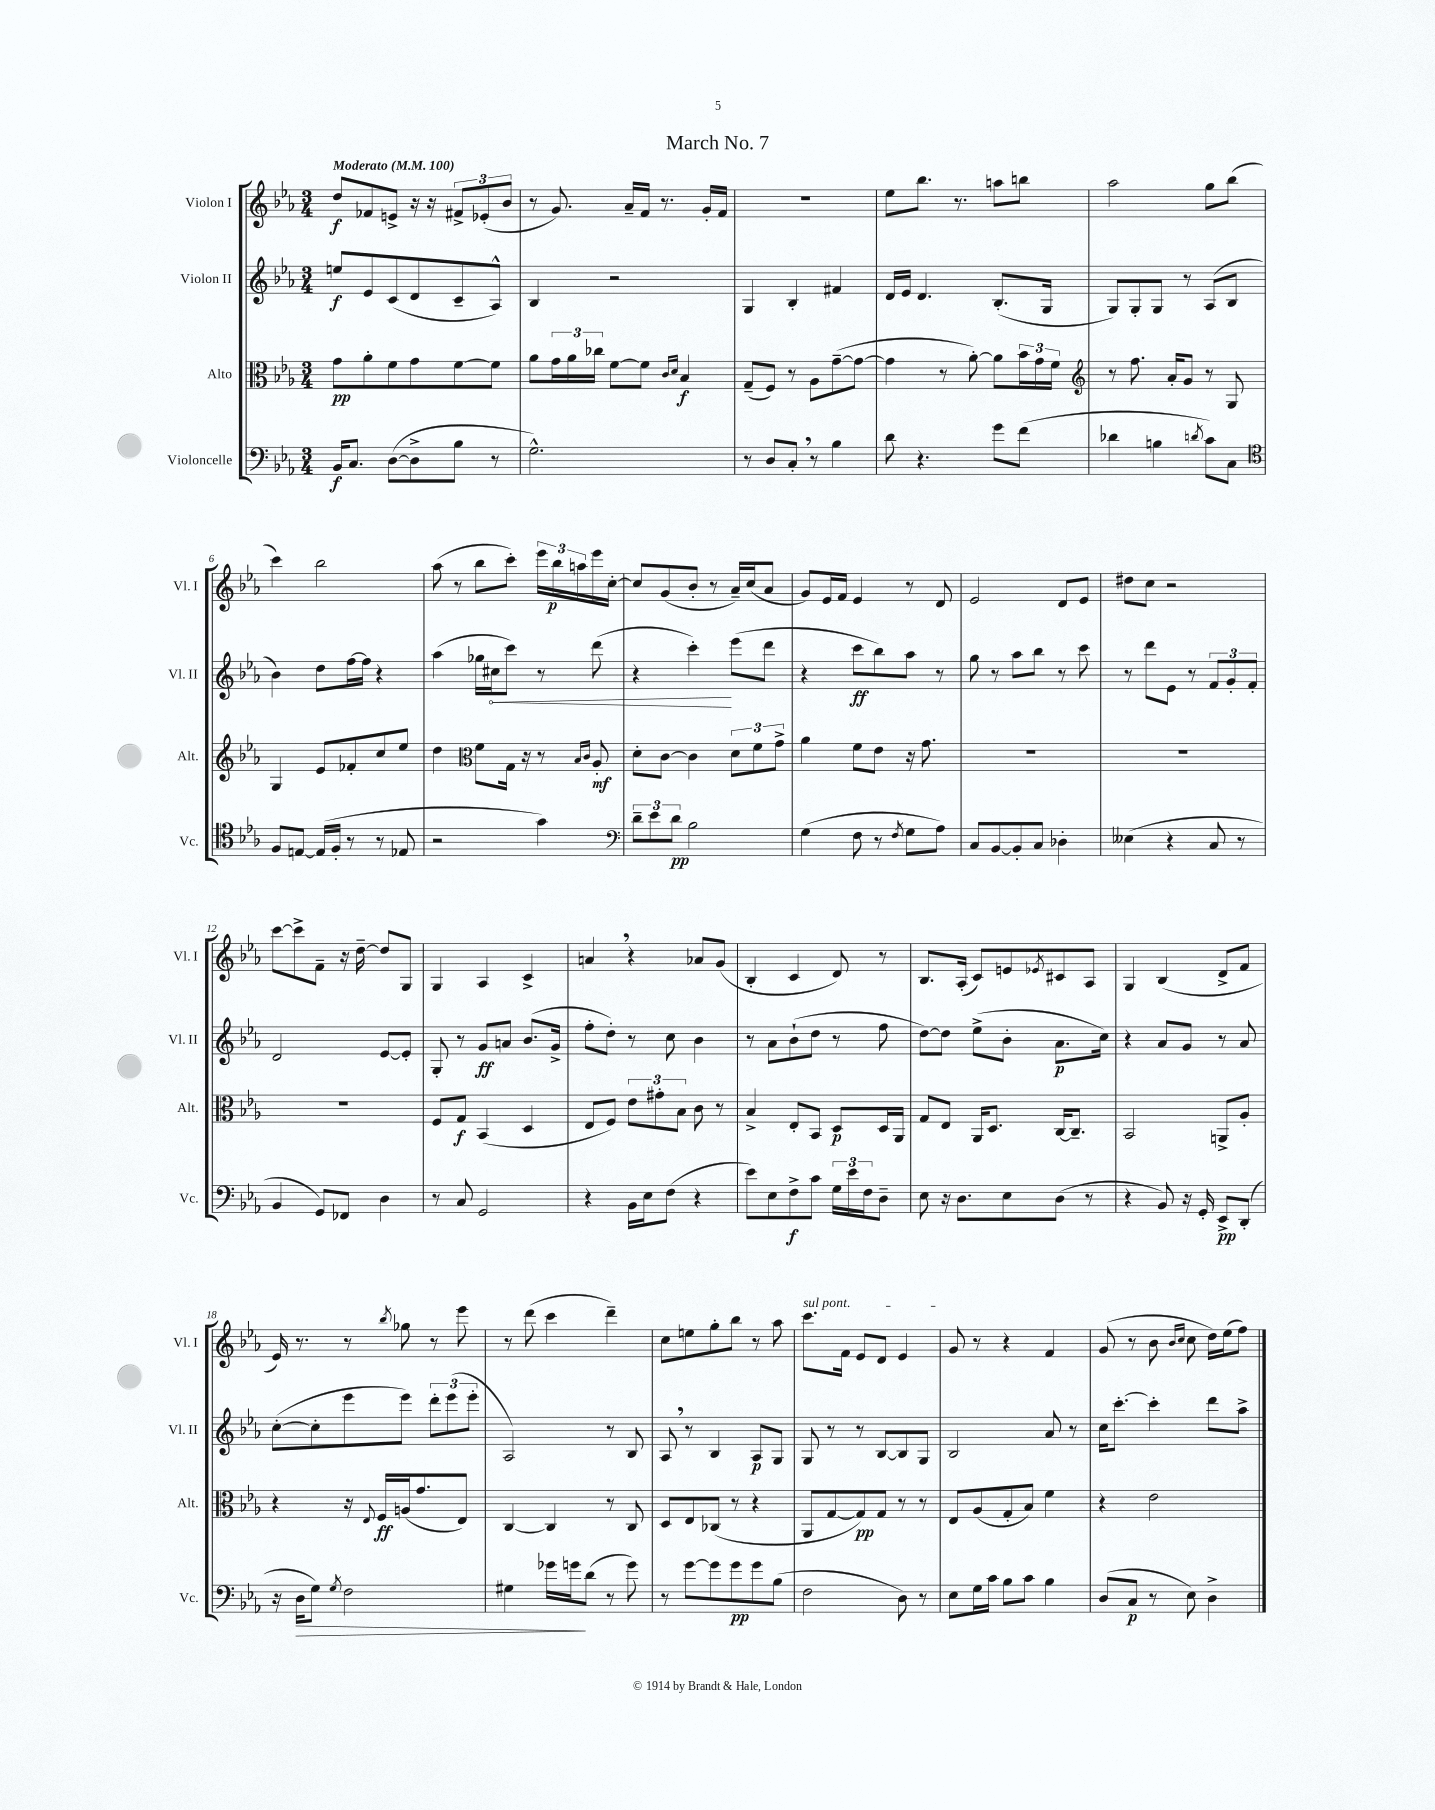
\header { title = "March No. 7" }
<<
\new StaffGroup <<
\new Staff = "s0" \with { instrumentName = "Violon I" shortInstrumentName = "Vl. I" } {
    \clef treble \key ees \major \numericTimeSignature \time 3/4 \tempo "Moderato" 4 = 100
    d''8\f fes'8 e'8-> r16 r16 \tuplet 3/2 { fis'8-> ees'8-.( bes'8 } |
    r8 g'8.) aes'16-- f'16 r8. g'16-. f'16 |
    R2. |
    ees''8 bes''8. r8. a''8 b''8 |
    aes''2 g''8 bes''8( |
    c'''4) bes''2 |
    aes''8( r8 bes''8 c'''8-.) \tuplet 3/2 { ees'''16 bes''16\p a''16 } ees'''16 c''16~-. |
    c''8 g'8( bes'8-. r8 aes'16--) c''16( aes'8 |
    g'8) ees'16 f'16 ees'4 r8 d'8 |
    ees'2 d'8 ees'8 |
    dis''8 c''8 r2 |
    c'''8~ c'''8-> f'8-- r16 d''16~-- d''8 g8 |
    g4 aes4 c'4-> |
    a'4 \breathe r4 aes'8 g'8( |
    bes4-. c'4 d'8) r8 |
    bes8. aes16-.( c'8) e'8 \acciaccatura { ees'8 } cis'8 aes8 |
    g4 bes4( d'8-> f'8 |
    ees'16) r8. r8 \acciaccatura { bes''8 } ges''8 r8 ees'''8 |
    r8 d'''8( c'''4 d'''4--) |
    c''8 e''8 g''8-. bes''8 r8 aes''8 |
    \once \override TextSpanner.bound-details.left.text = \markup { \italic "sul pont." } c'''8.\startTextSpan f'16 ees'8 d'8 ees'4 |
    g'8\stopTextSpan r8 r4 f'4 |
    g'8( r8 bes'8 \grace { bes'16 c''16 } c''8 d''16) ees''16( f''8) \bar "|." |
}
\new Staff = "s1" \with { instrumentName = "Violon II" shortInstrumentName = "Vl. II" } {
    \clef treble \key ees \major \numericTimeSignature \time 3/4
    e''8\f ees'8 c'8( d'8 c'8-- aes8-^) |
    bes4 r2 |
    g4 bes4-. fis'4 |
    d'16 ees'16 d'4. bes8.-.( g16 |
    g8) g8-. g8 r8 aes8( bes8 |
    bes'4) d''8 f''16~ f''16 r4 |
    aes''4( ges''16 \once \override Hairpin.circled-tip = ##t cis''16\< c'''8) r8 d'''8( |
    r4 c'''4-.\!) ees'''8( d'''8 |
    r4 c'''8\ff bes''8) aes''8 r8 |
    g''8 r8 aes''8 bes''8 r8 c'''8 |
    r8 d'''8 ees'8 r8 \tuplet 3/2 { f'8 g'8-. f'8-. } |
    d'2 ees'8~ ees'8-. |
    g8-. r8 g'8\ff a'8 bes'8.( g'16-> |
    f''8-. d''8-.) r8 c''8 bes'4 |
    r8 aes'8 bes'8-!( d''8 r8 f''8 |
    d''8~) d''8 ees''8->( bes'8-. aes'8.\p c''16) |
    r4 aes'8 g'8 r8 aes'8 |
    c''8~-.( c''8-. ees'''8 ees'''8) \tuplet 3/2 { d'''8-. ees'''8( ees'''8-. } |
    aes2) r8 bes8 |
    aes8 \breathe r8 bes4 aes8\p g8 |
    g8 r8 r8 bes8~ bes8 g8 |
    bes2 aes'8 r8 |
    c''16 c'''8.~-. c'''4-. d'''8 aes''8-> \bar "|." |
}
\new Staff = "s2" \with { instrumentName = "Alto" shortInstrumentName = "Alt." } {
    \clef alto \key ees \major \numericTimeSignature \time 3/4
    g'8\pp aes'8-. f'8 g'8 f'8~ f'8 |
    aes'8 \tuplet 3/2 { g'16 aes'16 ces''16 } f'8~ f'8 \grace { c'16 d'16 } bes4\f |
    g8--( f8) r8 aes8 g'8~--( g'8~ |
    g'4 r8 aes'8~-.) aes'8 \tuplet 3/2 { bes'16 g'16 f'16 } |
    \clef treble r8 f''8. aes'16-. g'8 r8 g8 |
    g4 ees'8 fes'8-. c''8 ees''8 |
    d''4 \clef alto f'8 g16 r16 r8 \grace { bes16 c'16 } aes8-.\mf |
    d'8-. c'8~ c'4 \tuplet 3/2 { d'8 f'8 g'8-> } |
    aes'4 f'8 ees'8 r16 g'8. |
    R2. |
    R2. |
    R2. |
    f8 g8\f bes,4( d4 |
    ees8 f8) \tuplet 3/2 { ees'8 gis'8-. bes8 } c'8 r8 |
    bes4-> ees8-. bes,8 d8\p d16 aes,16 |
    g8 ees8 aes,16 d8. c16~ c8.-- |
    bes,2 a,8-> aes8-. |
    r4 r16 \appoggiatura { ees8 } f16\ff a16( g'8. ees8) |
    c4~ c4 r8 c8 |
    d8 ees8 ces8( r8 r4 |
    aes,8 g8~ g8\pp) g8 r8 r8 |
    ees8 aes8( g8-. bes8) f'4 |
    r4 ees'2 \bar "|." |
}
\new Staff = "s3" \with { instrumentName = "Violoncelle" shortInstrumentName = "Vc." } {
    \clef bass \key ees \major \numericTimeSignature \time 3/4
    bes,16\f c8. d8~( d8-> bes8 r8 |
    g2.-^) |
    r8 d8 c8-. \breathe r8 bes4 |
    d'8 r4. g'8 f'8( |
    des'4 b4 \acciaccatura { d'8 } c'8) c8 |
    \clef tenor f8 e8~ e16( f16-. r8 r8 ees8 |
    r2 g'4) |
    \clef bass \tuplet 3/2 { d'8-- ees'8 d'8\pp } bes2 |
    g4( f8 r8 \acciaccatura { f8 } g8 aes8) |
    c8 bes,8~ bes,8-. c8 des4-. |
    eeses4( r4 c8 r8 |
    bes,4 g,8) fes,8 d4 |
    r8 c8 g,2 |
    r4 bes,16 ees16 f8( r4 |
    ees'8) ees8 f8->\f c'8 \tuplet 3/2 { g16 ees'16 f16 } d8-- |
    ees8 r16 d8. ees8 d8( r8 |
    r4 bes,8) r16 g,16-. ees,8->\pp d,8-.( |
    r16 d16\> g8) \acciaccatura { g8 } f2 |
    gis4 ges'16 g'16\! d'8( r8 g'8) |
    r8 g'8~ g'8 g'8\pp g'8 bes8( |
    f2 d8) r8 |
    ees8 g16 c'16 bes8 c'8 bes4 |
    d8( c8\p r8 ees8) d4-> \bar "|." |
}
>>
>>
